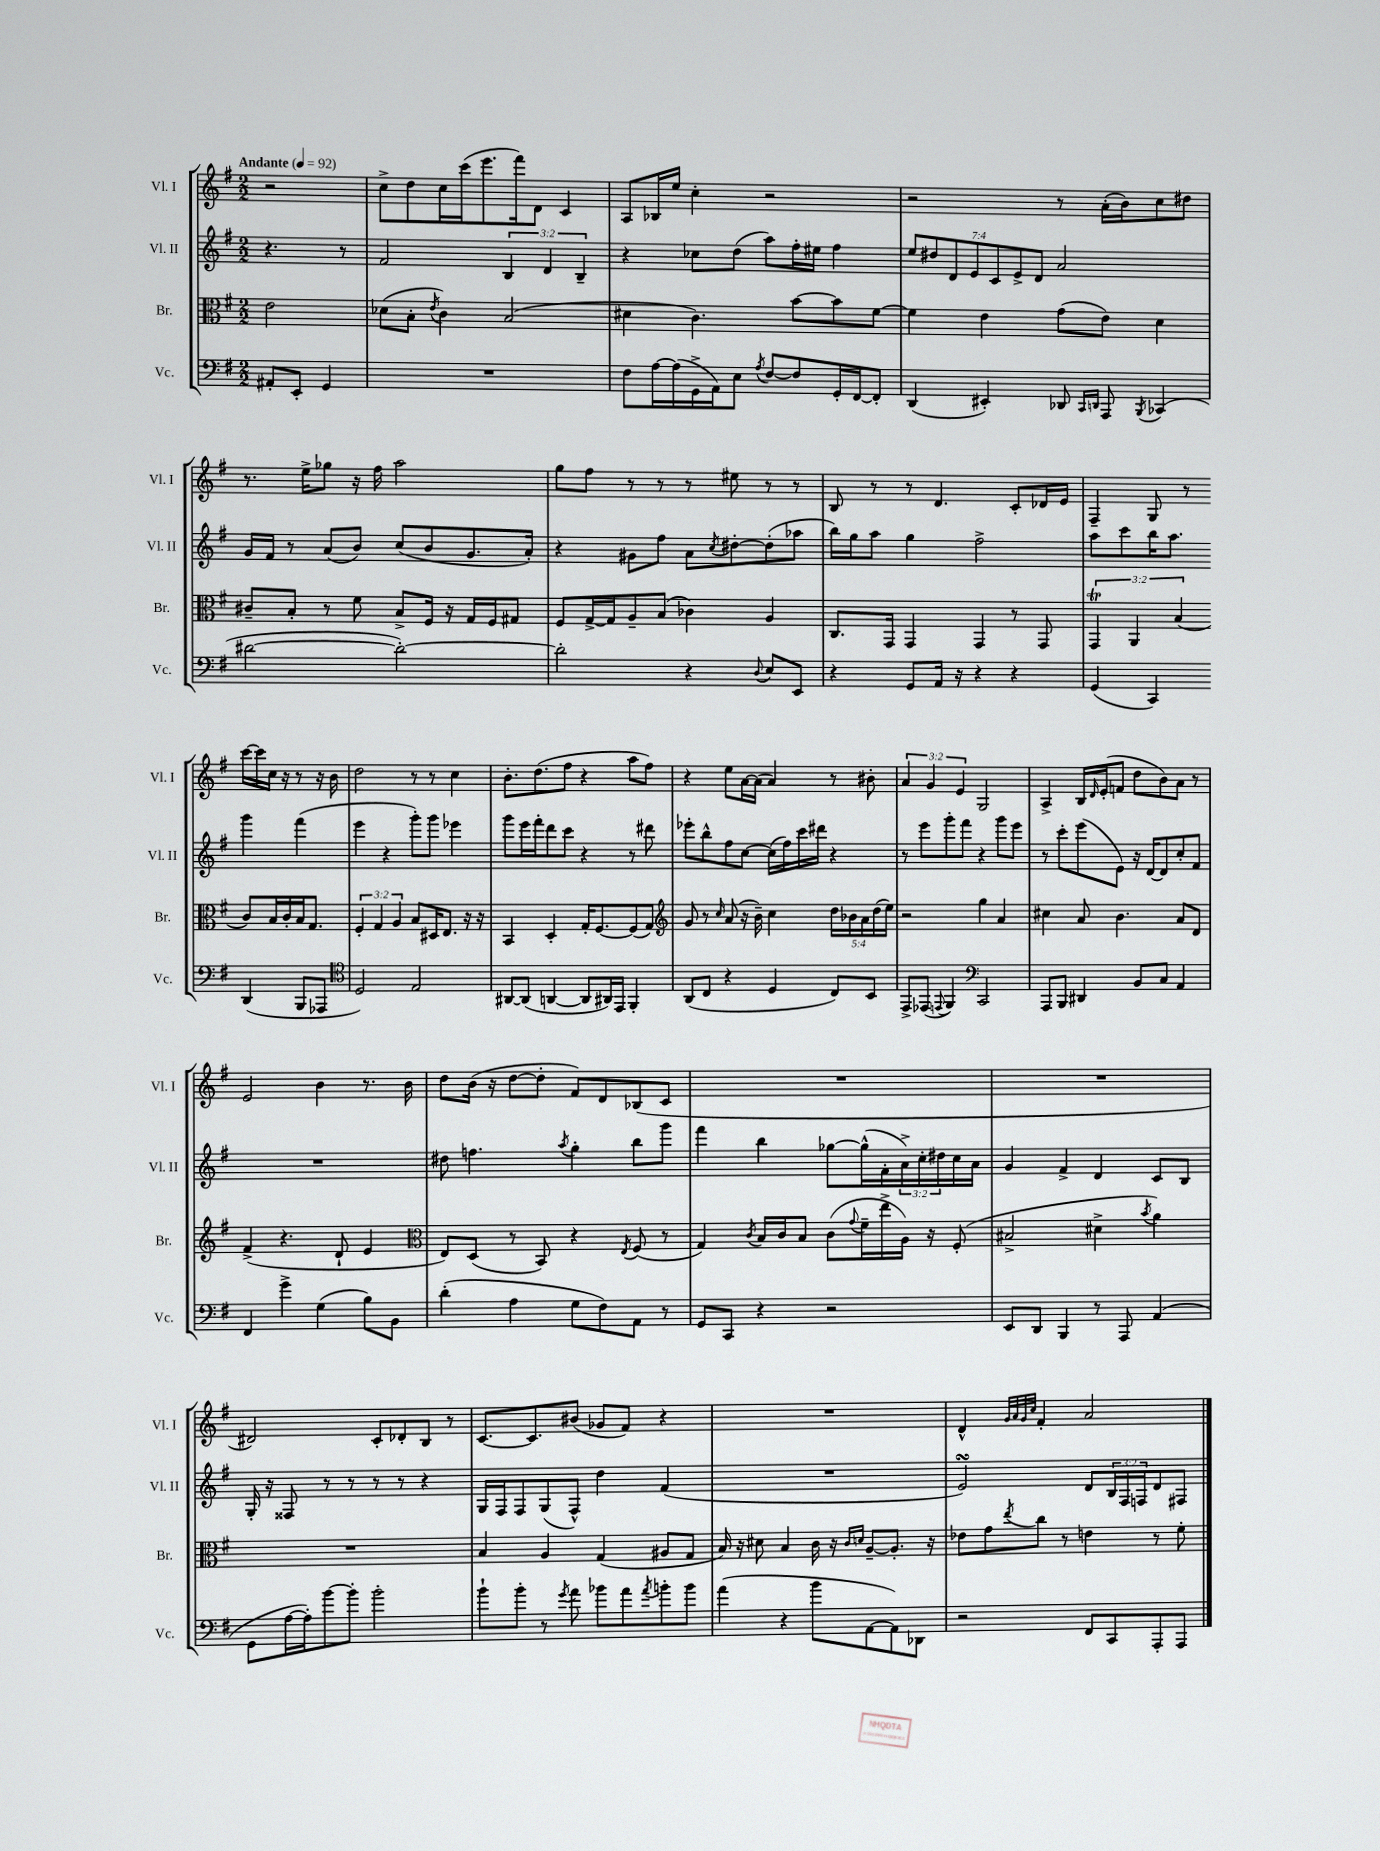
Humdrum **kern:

**kern	**kern	**kern	**kern
*staff4	*staff3	*staff2	*staff1
*clefF4	*clefC3	*clefG2	*clefG2
*k[f#]	*k[f#]	*k[f#]	*k[f#]
*M2/2	*M2/2	*M2/2	*M2/2
*MM92	*MM92	*MM92	*MM92
8AA#'	2e	4.r	2r
8EE'	.	.	.
4GG	.	.	.
.	.	8r	.
=	=	=	=
1r	(8d-	2f#	8cc^
.	8B'	.	8dd
.	8qe	.	.
.	4c)	.	16cc
.	.	.	(16ccc
.	.	.	8.eee
.	(2B	6B	.
.	.	.	16fff#)
.	.	.	8d
.	.	6d	.
.	.	.	4c
.	.	6B~	.
=	=	=	=
8F#	4d#	4r	8A
[16A	.	.	16B-
(16A]	.	.	16ee
16GG^	4.c)	8cc-	4cc'
16AA)	.	.	.
8E	.	(8dd	.
8qA	.	.	.
[8F#	.	8aa)	2r
8F#]	[8b	16ff#'	.
.	.	16ee#	.
16GG'	8b]	4ff#	.
[16FF#	.	.	.
8FF#']	[8f#	.	.
=	=	=	=
(4DD	4f#]	14ee	2r
.	.	14dd#	.
.	.	14d	.
.	.	14e	.
4EE#')	4e	.	.
.	.	14c	.
.	.	14e^	.
.	.	14d	.
8DD-	(8g	2a	8r
16qqCC	.	.	.
16qqDD	.	.	.
8AAA	8e)	.	(16a'
.	.	.	16b)
8qBBB	.	.	.
(4CC-	4d	.	8cc
.	.	.	8dd#
=	=	=	=
[2d#	8c#~	16g	8.r
.	.	16f#	.
.	8B'	8r	.
.	.	.	16ee^
.	8r	(8a	8gg-
.	8f#	8b)	16r
.	.	.	16ff#
2d#'_)	8B^	(8cc	2aa
.	16F#	8b	.
.	16r	.	.
.	16G	8.g	.
.	16F#	.	.
.	8G#	.	.
.	.	16a')	.
=	=	=	=
2d#']	8F#	4r	8gg
.	[16G^	.	8ff#
.	16G]	.	.
.	8A~	8g#	8r
.	(8B	8ff#	8r
4r	4c-)	8a	8r
.	.	8qcc	.
.	.	[8dd#'	8ee#
8qqD	.	.	.
8E	4A	(8dd#']	8r
8EE	.	8aa-	8r
=	=	=	=
4r	8.C	16bb)	8B
.	.	16gg	.
.	.	8aa	8r
.	16GG	.	.
8GG	4GG	4gg	8r
16AA	.	.	4.d
16r	.	.	.
4r	4GG	2ff#^	.
4r	8r	.	8c'
.	8GG	.	16d-
.	.	.	16e
=	=	=	=
(4GG	6GG	8aa	4F#~
.	.	8ccc	.
.	6AA	.	.
4CC)	.	16bb	8G
.	.	8.aa	.
.	(6B	.	.
.	.	.	8r
(4DD	8c)	4ggg	[16ccc
.	.	.	16ccc]
.	16B	.	16cc
.	16c'	.	16r
8BBB	16B	(4fff#	8r
.	8.G	.	.
8AAA-	.	.	16r
.	.	.	16b
=	=	=	=
*clefC4	*	*	*
2D)	6F#'	4eee	2dd
.	6G	.	.
.	.	4r	.
.	6A	.	.
2E	8B	8ggg')	8r
.	16D#	8ggg	8r
.	8.E	.	.
.	.	4eee-	4cc
.	16r	.	.
.	16r	.	.
=	=	=	=
[8AA#	4BB	8ggg	8.b'
(8AA#]	.	16eee	.
.	.	16fff#'	(8.dd
[4AA	4D'	8ddd	.
.	.	8ccc	8ff#
8AA]	16G'	4r	4r
.	[8.F#	.	.
16AA#)	.	.	.
16EE	.	.	.
4FF#'	(8F#]	8r	8aa
.	8G)	8ddd#	8ff#)
=	=	=	=
*	*clefG2	*	*
(8AA	8g	8eee-'	4r
8C	8r	8bb^^	.
.	16qqcc	.	.
4r	(8a	8ff#	8ee
.	16r	[8cc	[16a
.	16b~)	.	(16a]
4D	4cc	(16cc]	4a)
.	.	16ff#)	.
.	.	16ccc	.
.	.	16ddd#	.
8C)	20dd	4r	8r
.	20b-	.	.
.	20a	.	.
8BB	.	.	8b#'
.	(20dd	.	.
.	20ee)	.	.
=	=	=	=
8EE^	2r	8r	6a
(8EE-	.	8eee	.
.	.	.	6g
8qqEE	.	.	.
4FF#)	.	8ggg'	.
.	.	.	6e
.	.	8fff#	.
*clefF4	*	*	*
2CC	4gg	4r	2G
.	4a	8ggg	.
.	.	8eee	.
=	=	=	=
8AAA	4cc#	8r	4A^
8BBB	.	8ccc'	.
4DD#	8a	(8eee	16B
.	.	.	16qqd
.	.	.	(16e'
.	4.b	8e)	8f
8BB	.	16r	8dd
.	.	[16d	.
8C	.	8d]	8b)
4AA	8a	8cc'	8a
.	8d	8f#	8r
=	=	=	=
4FF#	(4f#^	1r	2e
4g^	4.r	.	.
(4G	.	.	4b
.	8d`	.	.
8B)	4e	.	8.r
8BB	.	.	.
.	.	.	16b
=	=	=	=
*	*clefC3	*	*
(4d'	8E)	8dd#	8dd
.	(8D	4.ff	(16b
.	.	.	16r
4A	8r	.	[8dd
.	8BB)	.	8dd']
.	.	8qaa	.
8G	4r	4gg'	8f#)
8F#)	.	.	8d
.	8qE	.	.
8AA	(8F#	8bb	(8B-
8r	8r	8ggg	8c
=	=	=	=
8GG	4G)	4fff#	1r
8CC	.	.	.
.	8qc	.	.
4r	16B	4bb	.
.	16c	.	.
.	8B	.	.
2r	(8c	[8gg-	.
.	8qqg	.	.
.	16f#~	(16gg-^^]	.
.	16ee^	16f#'	.
.	16A)	24a^)	.
.	.	24cc'	.
.	16r	.	.
.	.	24dd#	.
.	(8F#'	16cc	.
.	.	16a	.
=	=	=	=
8EE	2B#^	4g	1r
8DD	.	.	.
4BBB	.	4f#^	.
8r	4d#^	4d	.
8AAA	.	.	.
.	8qb	.	.
(4AA	4a)	8c	.
.	.	8B	.
=	=	=	=
8GG	1r	16G'	2d#)
.	.	16r	.
[16A	.	8F##	.
16A'])	.	.	.
[8b	.	8r	.
8b']	.	8r	.
2b'	.	8r	8c'
.	.	8r	8d-'
.	.	4r	8B
.	.	.	8r
=	=	=	=
8b`	4B	16G	[8.c
.	.	16F#	.
8b'	.	8F#	.
.	.	.	8.c]
8r	4A	(8G	.
8qg	.	.	.
8a	.	8F#^^)	(8b#
8b-	(4G	4dd	8g-
8a	.	.	8f#)
8qa	.	.	.
8b'	8A#	(4f#	4r
8b	8G	.	.
=	=	=	=
(4a	16B)	1r	1r
.	16r	.	.
.	8d#	.	.
4r	4B	.	.
8b	16c	.	.
.	16r	.	.
.	16qqc	.	.
.	16qqd	.	.
[8AA	[8A~	.	.
8AA])	8.A']	.	.
8DD-	.	.	.
.	16r	.	.
=	=	=	=
2r	8e-	2e)	4d^^
.	8g	.	.
.	.	.	32qqg
.	.	.	32qqa
.	.	.	32qqg
.	8qee	.	32qqcc
.	8cc	.	4f#'
.	8r	.	.
8FF#	4e	8d	2a
8CC	.	24B	.
.	.	24F#	.
.	.	24F	.
8AAA'	8r	8d	.
8AAA	8f#'	8F#	.
==	==	==	==
*-	*-	*-	*-
